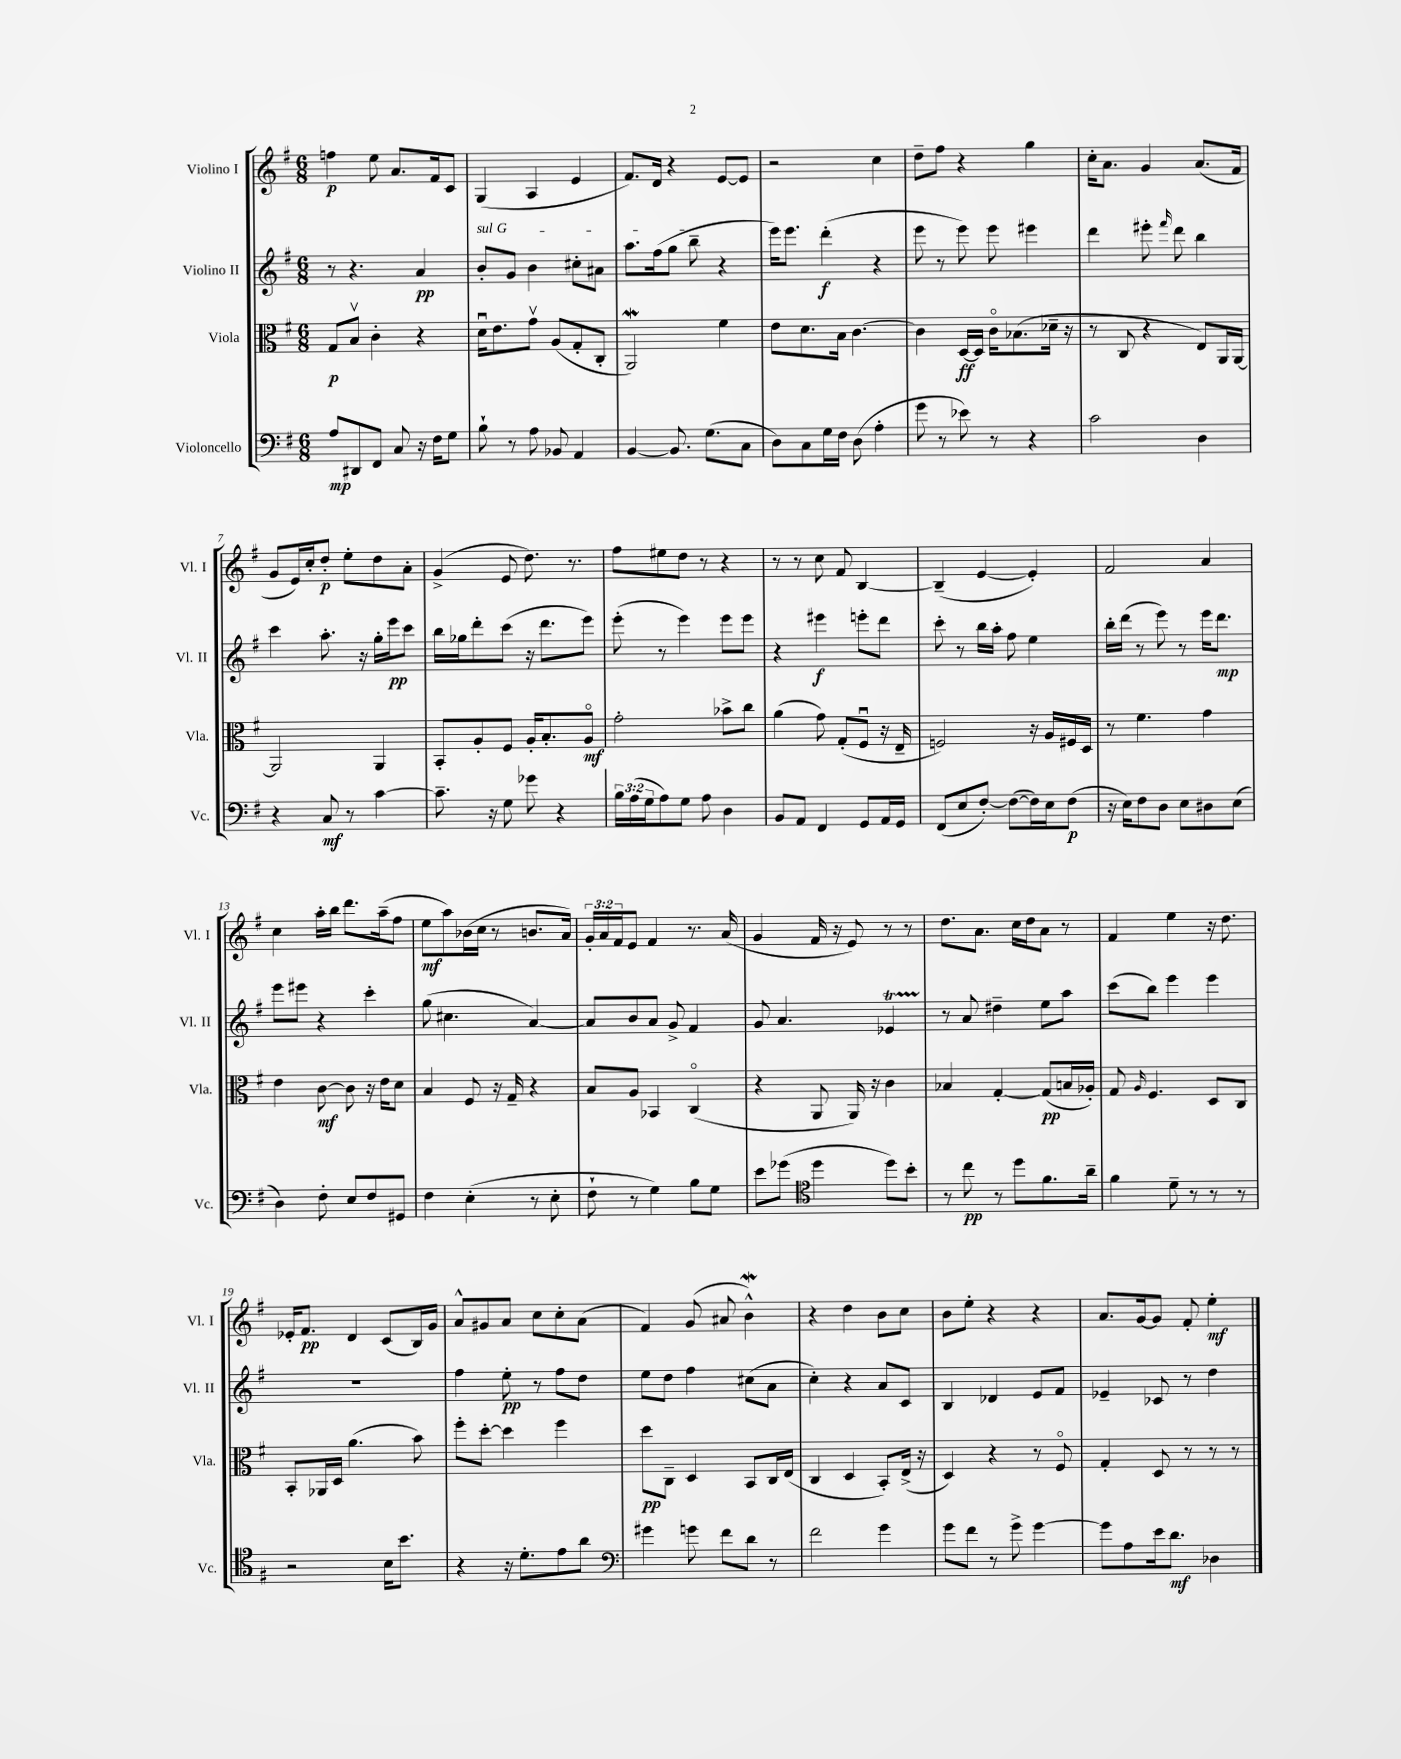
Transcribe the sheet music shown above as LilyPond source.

<<
\new StaffGroup <<
\new Staff = "s0" \with { instrumentName = "Violino I" shortInstrumentName = "Vl. I" } {
    \clef treble \key g \major \numericTimeSignature \time 6/8 \override Staff.TupletNumber.text = #tuplet-number::calc-fraction-text
    f''4\p e''8 a'8. fis'16 c'8 |
    g4( a4 e'4 |
    fis'8.) d'16 r4 e'8~ e'8 |
    r2 c''4 |
    d''8-- fis''8 r4 g''4 |
    c''16-. a'8. g'4 a'8.( fis'16 |
    g'8 e'16) c''16-. d''8-.\p e''8-. d''8 a'8-. |
    g'4->( e'8 d''8.) r8. |
    fis''8 eis''8 d''8 r8 r4 |
    r8 r8 c''8 fis'8 b4~ |
    b4--( e'4~ e'4-.) |
    fis'2 a'4 |
    c''4 a''16-. b''16 d'''8. a''16--( fis''8 |
    e''8\mf a''8) bes'16( c''16 r8 b'8. a'16) |
    \tuplet 3/2 { g'16-. a'16 fis'16 } e'8 fis'4 r8. a'16( |
    g'4 fis'16 r16 e'8) r8 r8 |
    d''8. a'8. c''16 d''16 a'8 r8 |
    fis'4 e''4 r16 d''8. |
    ees'16-. fis'8.\pp d'4 c'8( b16) g'16 |
    a'8-^ gis'8 a'8 c''8 c''8-. a'8( |
    fis'4) g'8( ais'8 b'4-^\mordent) |
    r4 d''4 b'8 c''8 |
    b'8 e''8-. r4 r4 |
    a'8. g'16~ g'8 fis'8-. e''4-.\mf \bar "|." |
}
\new Staff = "s1" \with { instrumentName = "Violino II" shortInstrumentName = "Vl. II" } {
    \clef treble \key g \major \numericTimeSignature \time 6/8
    r8 r4. a'4\pp |
    \once \override TextSpanner.bound-details.left.text = \markup { \italic "sul G" } b'8-.\startTextSpan g'8 b'4 cis''8-. ais'8 |
    a''8. fis''16( g''8 b''8--\stopTextSpan r4 |
    e'''16) e'''8. d'''4-.\f( r4 |
    e'''8 r8 e'''8) e'''8 eis'''4 |
    d'''4 eis'''8-. \grace { fis'''16 } d'''8 b''4 |
    c'''4 a''8.-. r16 g''16-. e'''16\pp c'''8 |
    b''16 ges''16 d'''8-. c'''8( r16 d'''8. e'''8) |
    e'''8-.( r8 e'''4) e'''8 e'''8 |
    r4 eis'''4\f e'''8-. d'''8 |
    c'''8-. r8 b''16 a''16-. fis''8 e''4 |
    b''16-. d'''16( r8 e'''8) r8 e'''16 d'''8.\mp |
    e'''8 eis'''8 r4 c'''4-. |
    g''8( cis''4. a'4~) |
    a'8 b'8 a'8 g'8-> fis'4 |
    g'8 a'4. ees'4\startTrillSpan |
    r8\stopTrillSpan a'8 dis''4-- e''8 a''8 |
    c'''8( b''8) e'''4 e'''4 |
    R2. |
    fis''4 e''8-.\pp r8 fis''8 d''8 |
    e''8 d''8 fis''4 cis''8( a'8 |
    c''4-.) r4 a'8 c'8 |
    b4 des'4 e'8 fis'8 |
    ees'4-- ces'8 r8 d''4 \bar "|." |
}
\new Staff = "s2" \with { instrumentName = "Viola" shortInstrumentName = "Vla." } {
    \clef alto \key g \major \numericTimeSignature \time 6/8
    g8\p b8\upbow c'4-. r4 |
    d'16\downbow e'8. g'8\upbow a8( g8-. c8-. |
    a,2\mordent) fis'4 |
    e'8 d'8. b16 c'4.~ |
    c'4 d16~\ff d16 c'16\flageolet bes8.( des'16-- r16 |
    r8 c8 r4 e8) a,16 a,16~ |
    a,2 a,4 |
    b,8-. a8-. fis8 a16-. b8.-. a8\flageolet\mf |
    g'2-. bes'8-> c''8 |
    a'4( g'8) g8-.( fis8\downbow r16 e16-- |
    f2) r16 a16 fis16 d16 |
    r8 fis'4. g'4 |
    e'4 c'8~\mf c'8 r16 e'16 d'8 |
    b4 fis8 r16 g16-- r4 |
    b8 a8 bes,4 c4\flageolet( |
    r4 a,8 a,16) r16 c'4 |
    bes4 g4~-. g8\pp( b16 aes16-.) |
    g8 \grace { a16 } fis4. d8 c8 |
    b,8-. aes,16 d16 a'4.( b'8) |
    fis''8-. d''8~-. d''4 fis''4 |
    d''8\pp c8-- d4 b,8 c16 e16( |
    c4 d4 b,8-.) e16->( r16 |
    d4) r4 r8 fis8\flageolet |
    g4-. d8 r8 r8 r8 \bar "|." |
}
\new Staff = "s3" \with { instrumentName = "Violoncello" shortInstrumentName = "Vc." } {
    \clef bass \key g \major \numericTimeSignature \time 6/8 \override Staff.TupletNumber.text = #tuplet-number::calc-fraction-text
    a8\mp dis,8 fis,8 c8 r16 fis16 g8 |
    b8-! r8 a8 bes,8 a,4 |
    b,4~ b,8. g8.( c8 |
    d8) c8 g16 fis16 d8( a4-. |
    g'8 r8 ees'8) r8 r4 |
    c'2 d4 |
    r4 c8\mf r8 c'4~ |
    c'8.-- r16 g8 ges'8 r4 |
    \tuplet 3/2 { b16 a16( g16 } a8) g8 a8 d4 |
    b,8 a,8 fis,4 g,8 a,16 g,16 |
    fis,8( e8 fis8~-.) fis8~( fis16) e16 fis8\p( |
    r16 e16) fis8 d8 e8 dis8 e8( |
    d4) fis8-. e8 fis8 gis,8 |
    fis4 e4-.( r8 e8-. |
    fis8-! r8 g4) b8 g8 |
    e'8 ges'8( \clef tenor d''4 d''8) b'8-. |
    r8 c''8\pp r8 d''8 fis'8. a'16-- |
    fis'4 d'8-- r8 r8 r8 |
    r2 b16 b'8. |
    r4 r16 d'8.-. e'8 a'8 |
    \clef bass gis'4 g'8 fis'8 d'8 r8 |
    fis'2 g'4 |
    g'8 fis'8 r8 g'8-> g'4~ |
    g'8 a8 e'16 d'8.\mf des4 \bar "|." |
}
>>
>>
